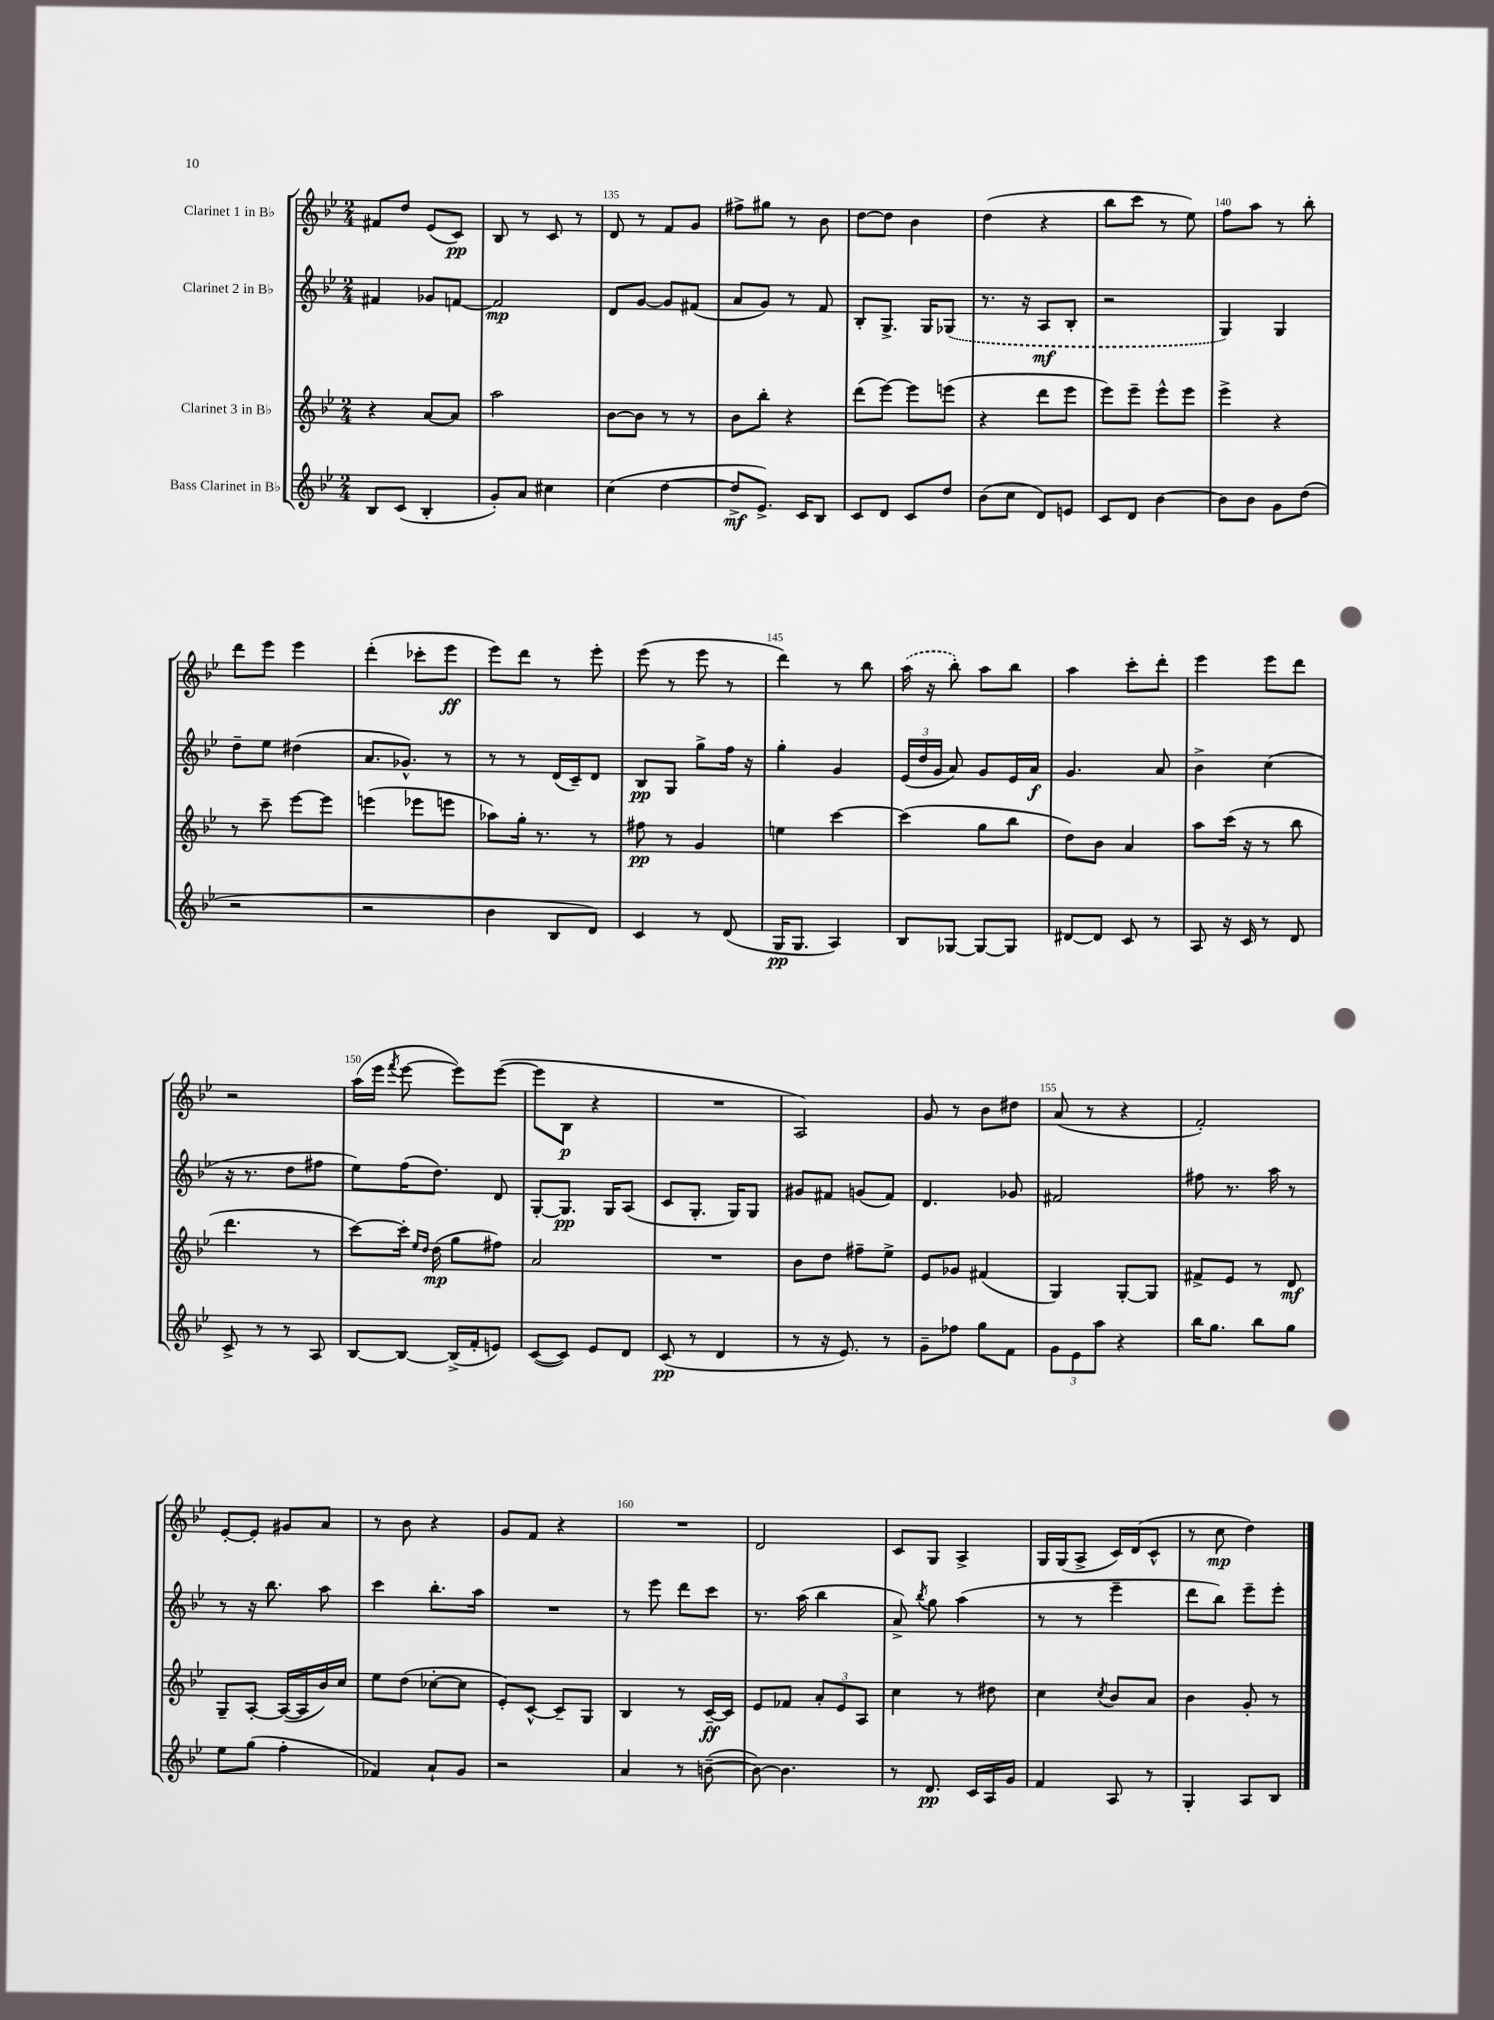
<<
\new StaffGroup <<
\new Staff = "s0" \with { instrumentName = "Clarinet 1 in Bb" } {
    \clef treble \key bes \major \numericTimeSignature \time 2/4
    \autoBeamOff fis'8[ d''8] ees'8[( c'8]\pp) |
    bes8 r8 c'8 r8 |
    d'8 r8 f'8[ g'8] |
    fis''8[-> gis''8] r8 bes'8 |
    d''8[~ d''8] bes'4 |
    d''4( r4 |
    bes''8[ c'''8] r8 ees''8) |
    f''8[ a''8] r8 bes''8-. |
    d'''8[ ees'''8] ees'''4 |
    d'''4-.( ces'''8[-. ees'''8]\ff |
    ees'''8[) d'''8] r8 ees'''8-. |
    ees'''8( r8 ees'''8 r8 |
    d'''4) r8 bes''8 |
    \once \slurDashed a''16( r16 bes''8-.) a''8[ bes''8] |
    a''4 c'''8[-. d'''8]-. |
    ees'''4 ees'''8[ d'''8] |
    r2 |
    a''16[( ees'''16] \acciaccatura { f'''8 } ees'''8~ ees'''8[) ees'''8]~( |
    ees'''8[ bes8]\p r4 |
    R2 |
    a2) |
    g'8 r8 bes'8[ dis''8] |
    a'8( r8 r4 |
    f'2-.) |
    ees'8[~-. ees'8]-. gis'8[ a'8] |
    r8 bes'8 r4 |
    g'8[ f'8] r4 |
    R2 |
    d'2 |
    c'8[ g8] a4-> |
    g16[ g16( a8]-> c'16[) d'16( c'8]-^ |
    r8 c''8\mp d''4) \bar "|." |
}
\new Staff = "s1" \with { instrumentName = "Clarinet 2 in Bb" } {
    \clef treble \key bes \major \numericTimeSignature \time 2/4
    \autoBeamOff fis'4 ges'8[ f'8]~ |
    f'2\mp |
    d'8[ g'8]~ g'8[ fis'8]( |
    a'8[ g'8]) r8 f'8 |
    bes8[-. g8.]-> g16[ \once \slurDashed ges8]( |
    r8. r16 a8[\mf bes8]-. |
    r2 |
    g4) g4 |
    d''8[-- ees''8] dis''4( |
    a'8.[ ges'8.]-^) r8 |
    r8 r8 d'16[( c'16--) d'8] |
    bes8[\pp g8] g''8[-> f''16] r16 |
    g''4-. g'4 |
    \tuplet 3/2 { ees'16[( d''16 g'16] } a'8) g'8[ ees'16 a'16]\f |
    g'4. a'8 |
    bes'4-> c''4( |
    r16 r8. d''8[ fis''8] |
    ees''8[) f''16( d''8.]) d'8 |
    g8[~-. g8.]\pp g16[ a8]( |
    c'8[ g8.]-. g16[) g8] |
    gis'8[ fis'8] g'8[( fis'8]) |
    d'4. ges'8 |
    fis'2 |
    fis''8 r8. a''16 r8 |
    r8 r16 bes''8. a''8 |
    c'''4 bes''8.[-. a''16] |
    R2 |
    r8 ees'''8 d'''8[ c'''8] |
    r8. a''16( bes''4 |
    a'8->) \acciaccatura { bes''8 } g''8 a''4( |
    r8 r8 ees'''4-- |
    d'''8[ bes''8]) ees'''8[-- ees'''8]-. \bar "|." |
}
\new Staff = "s2" \with { instrumentName = "Clarinet 3 in Bb" } {
    \clef treble \key bes \major \numericTimeSignature \time 2/4
    \autoBeamOff r4 a'8[~ a'8] |
    a''2 |
    bes'8[~ bes'8] r8 r8 |
    bes'8[ bes''8]-. r4 |
    d'''8[( ees'''8]~) ees'''8[ e'''8]( |
    r4 d'''8[ ees'''8] |
    ees'''8[) ees'''8]-- ees'''8[-^ ees'''8] |
    ees'''4-> r4 |
    r8 c'''8-- ees'''8[~ ees'''8] |
    e'''4( ees'''8[ e'''8] |
    aes''8[) g''16]-. r8. r8 |
    fis''8\pp r8 g'4 |
    e''4 c'''4~ |
    c'''4( g''8[ bes''8] |
    d''8[) bes'8] a'4 |
    a''8[ c'''16]( r16 r8 bes''8 |
    d'''4. r8 |
    c'''8[~) c'''16]-. \grace { ees''16[ d''16] } d''16\mp( g''8[ fis''8]) |
    a'2 |
    R2 |
    bes'8[ d''8] fis''8[-- ees''8]-> |
    ees'8[ ges'8] fis'4( |
    g4) g8[~-. g8] |
    fis'8[-> ees'8] r8 d'8\mf |
    g8[-- a8]~-. a16[~( a16 bes'16) c''16] |
    ees''8[ d''8]( ces''8[~-. ces''8] |
    ees'8[-.) c'8]~-^ c'8[-- g8] |
    bes4 r8 c'16[~--\ff c'16] |
    ees'8[ fes'8] \tuplet 3/2 { a'8[-. ees'8 a8] } |
    c''4 r8 dis''8 |
    c''4 \acciaccatura { c''8 } bes'8[ a'8] |
    bes'4 g'8-. r8 \bar "|." |
}
\new Staff = "s3" \with { instrumentName = "Bass Clarinet in Bb" } {
    \clef treble \key bes \major \numericTimeSignature \time 2/4
    \autoBeamOff bes8[ c'8]( bes4-. |
    g'8[-.) a'8] cis''4 |
    c''4( d''4~ |
    d''8[->\mf ees'8.]->) c'16[ bes8] |
    c'8[ d'8] c'8[ d''8] |
    bes'8[( c''8] d'8[) e'8] |
    c'8[ d'8] bes'4~ |
    bes'8[ bes'8] g'8[ d''8]( |
    r2 |
    r2 |
    bes'4 bes8[ d'8]) |
    c'4 r8 d'8( |
    g16[\pp g8.] a4) |
    bes8[ ges8]~ ges8[~ ges8] |
    dis'8[~ dis'8] c'8 r8 |
    a8 r16 c'16 r8 d'8 |
    c'8-> r8 r8 a8 |
    bes8[~ bes8]~ bes16[->( f'16-. e'8]) |
    c'8[~( c'8]) ees'8[ d'8] |
    c'8\pp( r8 d'4 |
    r8 r16 ees'8.) r8 |
    g'8[-- fes''8] g''8[ f'8] |
    \tuplet 3/2 { g'8[ ees'8 a''8] } r4 |
    bes''16[ g''8.] bes''8[ g''8] |
    ees''8[ g''8]( f''4-. |
    fes'4) a'8[-! g'8] |
    r2 |
    a'4 r8 b'8~--( |
    b'8~) b'4. |
    r8 d'8.\pp c'16[ a16 g'16] |
    f'4 a8 r8 |
    g4-. a8[ bes8] \bar "|." |
}
>>
>>
\layout { \context { \Score currentBarNumber = #133 \override BarNumber.break-visibility = ##(#f #t #t) barNumberVisibility = #(every-nth-bar-number-visible 5) } }
